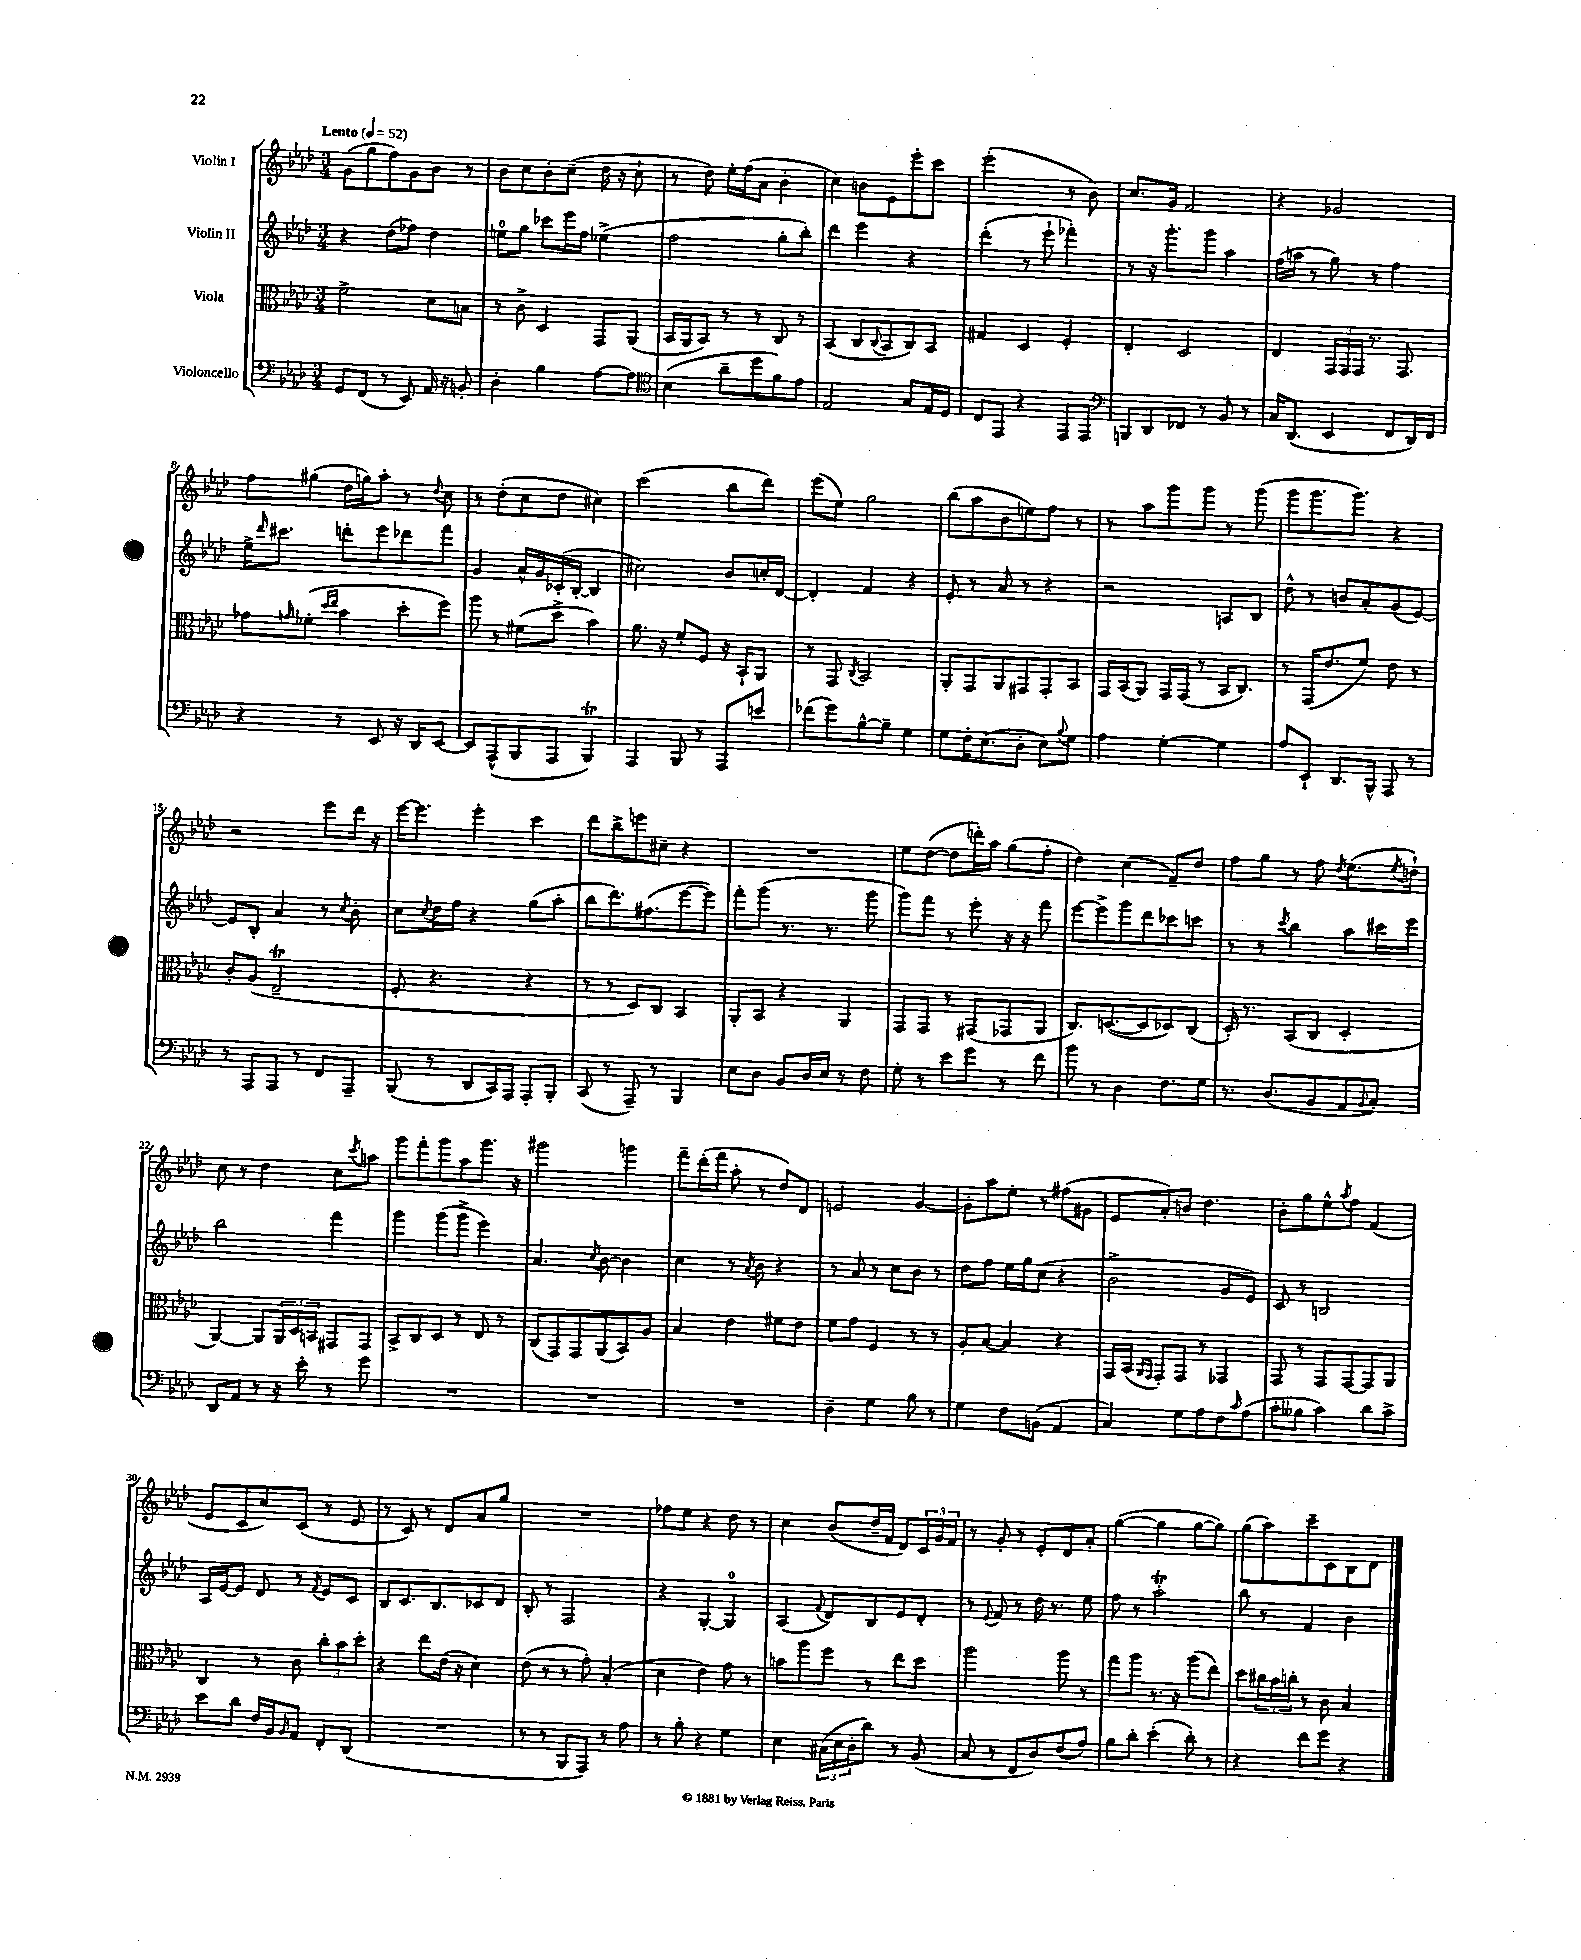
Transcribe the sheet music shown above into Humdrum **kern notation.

**kern	**kern	**kern	**kern
*part4	*part3	*part2	*part1
*staff4	*staff3	*staff2	*staff1
*I"Violoncello	*I"Viola	*I"Violin II	*I"Violin I
*clefF4	*clefC3	*clefG2	*clefG2
*k[b-e-a-d-]	*k[b-e-a-d-]	*k[b-e-a-d-]	*k[b-e-a-d-]
*M3/4	*M3/4	*M3/4	*M3/4
*MM52	*MM52	*MM52	*MM52
=1	=1	=1	=1
!	!	!	!LO:TX:a:B:t=Lento
8GG/L	2f^\	4r	(8g\L
(8FF/J	.	.	8gg\
8r	.	(8dd-\L	8ff\)
8EE-/)	.	8ff-X\J)	8g\
16AA-/	8d-\L	4dd-\	8b-\J
16r	.	.	.
8BBn'/	8Bn\J	.	8r
=2	=2	=2	=2
4D-'\	8r	8een\L	8b-\L
.	8c^\	8gg\J	8cc\
4B-\	4D-/	8ccc-X\L	8b-'\
.	.	16eee-\L	(8cc~\J
.	.	16ff\JJ	.
[8A-\L	8GG/L	(4ee-X^\	16dd-\
.	.	.	16r
8A-\J]	(8AA-/J	.	8cc`\
=3	=3	=3	=3
*clefC4	*	*	*
(4B-\	16BB-/LL	2ff\	8r
.	16AA-/J	.	.
.	8BB-/J)	.	8dd-\)
8a-~\L	8r	.	16ee-'\LL
.	.	.	(16ff\J
8dd-\	8r	.	8a-\J
8f\)	8C/	8gg'\L	4b-'\
8e-\J	8r	8bb-'\J)	.
=4	=4	=4	=4
2E-/	(4BB-/	4ddd-\	4cc\)
.	8C/L	4eee-\	8bn\L
.	8qqC/	.	.
.	8BB-/	.	8e-\
8G/L	8C/)	4r	8eee-'\
16E-/L	8BB-/J	.	8ccc\J
16D-/JJ	.	.	.
=5	=5	=5	=5
8C/L	4G#X/	(4ddd-'\	(2eee-'\
8EE-/J	.	.	.
4r	4D-/	8r	.
.	.	8eee-`\	.
8EE-/L	4F'/	4fff-X'\)	8r
8EE-/J	.	.	8b-\)
=6	=6	=6	=6
*clefF4	*	*	*
8BBBn/L	4E-'/	8r	8.cc/L
8DD-/	.	16r	.
.	.	8.ggg'\L	16g/Jk
8FF-X/J	2D-/	.	2f/
8r	.	8ggg\J	.
8BB-/	.	4aa-\	.
8r	.	.	.
=7	=7	=7	=7
16C/KL	4E-/	(16ff\LL	4r
(8.DD-/J	.	16aan\JJ	.
.	.	8r	.
4EE-/	24GG/LL	8gg\)	2g-X/
.	24GG/	.	.
.	24GG/JJ	.	.
.	8.r	8r	.
8FF/L	.	4ff\	.
.	8.GG/	.	.
16DD-/L)	.	.	.
16FF/JJ	.	.	.
!!LO:LB:g=z
=8	=8	=8	=8
4r	8g-X\L	16ee-^\KL	8ff\L
.	.	16qqddd-/	.
.	.	8.ccc#X\J	.
.	16qqgn/	.	.
.	(8f-X'\J	.	(8gg#X\J
.	16qqdd-/LL	.	.
.	16qqee-/JJ	.	.
8r	4b-\	8dddn'\L	16dd-\LL
.	.	.	16ggn\J)
8EE-/	.	8eee-\	8aa-'\J
16r	8dd-'\L	8ddd-X\	8r
16DD-/KL	.	.	.
.	.	.	8qqdd-/
[8EE-/J	8ff\J)	8fff\J	8cc\
=9	=9	=9	=9
8EE-/L]	8aa-\	4g/	8r
(8AAA-^^/	8r	.	(8dd-'\L
8BBB-/	(8f#X\L	16a-^^/LL	8cc\
.	.	16g/	.
8AAA-/J	8dd-^\J	(16c-X'/	8dd-\J
.	.	[16B-'/JJ	.
4BBB-T/)	4b-\)	4B-/]	4cc#X\)
=10	=10	=10	=10
4AAA-/	8.a-\	2cc#X\)	(2ccc\
.	16r	.	.
8BBB-/	8f'/L	.	.
8r	8F/J	.	.
8AAA-/L	16r	8b-/L	8bb-\L
.	16BB-`/KL	.	.
8en/J	8AA-/J	16ccn'/L	8ddd-\J)
.	.	[16d-/JJ	.
=11	=11	=11	=11
(8f-X\L	8r	4d-'/]	(8eee-\L
8g\)	8GG/	.	8ee-\J)
.	8qC/	.	.
[8B-^^\	2BB-/	4f/	2gg\
8B-~\J]	.	.	.
4G\	.	4r	.
=12	=12	=12	=12
8G\L	8AA-'/L	8e-'/	(8bb-\L
16F'\K	8GG/	8r	8aa-\
(8.E-\	.	.	.
.	8AA-/	8a-/	8b-\
8D-'\J	8GG#X/	8r	8een\)
8E-\L)	8GG#'/	4r	8ff\J
8qqB-/	.	.	.
8G\J	8BB-/J	.	8r
=13	=13	=13	=13
4A-\	16GG/LL	2r	8r
.	(16BB-/J	.	.
.	8AA-/J)	.	8aa-\L
[4G'\	16GG/LL	.	8ggg\
.	(16GG/JJ	.	.
.	8r	.	8ggg\J
4G\]	16BB-/KL	8An/L	8r
.	8.C/J)	.	.
.	.	8B-/J	(8ggg\
=14	=14	=14	=14
8A-/L	8r	8dd-^^\	8ggg\L
8EE-`/J	(16GG/KL	8r	8.ggg\
.	8.e-/	.	.
8.DD-/L	.	8bn/L	.
.	.	.	8.ggg\J)
.	8f/J)	8a-'/	.
16BBB-^^/Jk	.	.	.
8AAA-/	8e-\	(8g/	4r
8r	8r	[8e-/J)	.
!!LO:LB:g=z
=15	=15	=15	=15
8r	8c'/L	8e-/L]	2r
8AAA-/L	(8A-/J	8B-'/J	.
8AAA-/J	2E-T~/	4a-/	.
8r	.	.	.
8FF/L	.	8r	8eee-\L
.	.	8qcc/	.
8AAA-~/J	.	8b-'\	16ddd-\Jk
.	.	.	16r
=16	=16	=16	=16
(8BBB-/	8F'/	8cc\L	[16eee-\KL
.	.	.	8.eee-\J]
.	.	8qcc/	.
8r	4.r	16dd-\L	.
.	.	16ff\JJ	.
8DD-/L	.	4r	4eee-'\
16CC/L)	.	.	.
16AAA-/JJ	.	.	.
8AAA-'/L	4r	(8gg\L	4ccc\
8BBB-'/J	.	8aa-'\J	.
=17	=17	=17	=17
(8CC/	8r	8bb-\L	8ddd-\L
8r	8r	8.ddd-\)	8bb-^\
8AAA-~/)	8D-/L)	.	8eeen\
.	.	(8.ff#X\	.
8r	8C/J	.	8cc#X~\J
4BBB-/	4BB-/	[8eee-\	4r
.	.	8eee-\J])	.
=18	=18	=18	=18
8E-\L	8AA-'/L	8fff'\L	2.r
8D-\J	8BB-/J	(8ggg\J	.
8BB-/L	4r	8.r	.
16D-/L	.	.	.
16E-/JJ	.	8.r	.
8r	4AA-/	.	.
8F\	.	8ggg\	.
=19	=19	=19	=19
8G'\	8GG/L	8ggg\L)	8ee-\L
8r	8GG/J	8fff\J	([8dd-\J
8e-\L	8r	8r	8dd-\L]
8g\J	(8GG#X/L	8eee-'\	16dddn'\L)
.	.	.	16aa-\JJ
8r	8GG-X/	16r	(8gg\L
.	.	16r	.
8f\	8AA-/J	8fff\	8ff'\J
=20	=20	=20	=20
8b-\	8.C/L)	[8eee-\L	4dd-\)
8r	.	8eee-^\]	.
.	([8.Dn/	.	.
4D-\	.	8ggg\	(4cc\
.	8D/]	8ddd-\	.
8.F\L	8D-X/)	8ccc-X\	8f~/L)
.	(8C/J	8cccn\J	8dd-/J
16G\Jk	.	.	.
=21	=21	=21	=21
8.r	16D-'/)	8r	8ff\L
.	8.r	.	.
.	.	8r	8gg\J
(8.D-/L	.	.	.
.	.	8qccc/	.
.	(8BB-/L	4bb-\	8r
8BB-/	8C/J	.	8ff\
.	.	.	8qdd-/
8AA-/	4D-'/	8aa-\L	(8.ee-\L
8qqBB-/	.	.	.
8C'/J)	.	16ccc#X\L	.
.	.	.	8qee-/
.	.	16eee-\JJ	16ddn`\Jk)
!!LO:LB:g=z
=22	=22	=22	=22
8DD-/L	[4AA-/)	2bb-\	8cc\
8AA-/J	.	.	8r
8r	8AA-/L]	.	4dd-\
16r	24AA-/L	.	.
.	24D-/	.	.
16e-'\	.	.	.
.	24BBn/JJ	.	.
8r	8GG#X/L	4fff\	8cc\L
.	.	.	8qccc/
8g\	8GG#/J	.	8aan\J
=23	=23	=23	=23
2.r	8BB-^/L	4ggg\	8ggg\L
.	8C/	.	8fff'\
.	8D-/J	(8ggg\L	8ggg\
.	8r	8ggg^\J	8aa-\
.	8E-/	4eee-\)	8.ggg\J
.	8r	.	.
.	.	.	16r
=24	=24	=24	=24
2.r	(8C/L	4.a-/	2ggg#X\
.	8GG/)	.	.
.	8GG/	.	.
.	.	8qcc/	.
.	(8AA-/	[8b-\	.
.	8BB-/)	4b-\]	4gggn\
.	8A-/J	.	.
=25	=25	=25	=25
2.r	4B-/	4cc\	8fff~\L
.	.	.	(16ddd-'\L
.	.	.	16fff\JJ
.	4e-\	8r	8aa-'\
.	.	8qa-/	.
.	.	8b-\	8r
.	8f#X\L	4r	8dd-/L)
.	8e-\J	.	8d-/J
=26	=26	=26	=26
4D-~\	8f\L	8r	2en/
.	8g\J	8a-/	.
4G\	4F/	8r	.
.	.	8cc\L	.
8B-\	8r	8b-\J	[4g/
8r	8r	8r	.
=27	=27	=27	=27
4G\	8A-'/L	8dd-\L	8g'\L]
.	[8B-/J	8ff\J	8aa-\
8F\L	4B-/]	16ee-\LL	8ee-'\J
.	.	16gg\J	.
(8BBn\J	.	(8cc\J	8r
4AA-/	4r	4r	(8ff#X\L
.	.	.	8g#X\J
=28	=28	=28	=28
4C/)	16GG/LL	2b-^\	8e-/L
.	(16BB-/JJ	.	.
.	16qqAA-/LL	.	.
.	16qqGG/JJ	.	.
.	8GG'/L)	.	8a-'/)
8G\L	8GG/J	.	8bn/J
8A-\	8r	.	4.dd-\
8F\	4GG-X/	8g/L	.
16qqc/	.	.	.
(8A-\J	.	8e-/J)	.
=29	=29	=29	=29
8c'\L	8GG/	8c/	8b-'\L
8B--X\J	8r	8r	8gg\
4c\)	8GG/L	2Bn/	8ee-^^\
.	.	.	8qaa-/
.	[8GG/	.	8ff\J
8d-\L	8GG/]	.	(4f/
8c^\J	8AA-/J	.	.
!!LO:LB:g=z
=30	=30	=30	=30
8e-\L	4C/	16A-/LL	8e-/L
.	.	[16e-/J	.
8d-\J	.	8e-/J]	8c/
16F/LL	8r	8d-/	8cc/)
16BB-/J	.	.	.
16qqBB-/	.	.	.
8AA-/J	8c\	8r	(8c/J
.	.	8qf/	.
8FF'/L	12cc'\L	8e-/L	8r
.	12b-\	.	.
(8DD-/J	.	8c/J	8e-/
.	12dd-'\J	.	.
=31	=31	=31	=31
2.r	4r	8B-/L	8r
.	.	8.c/	8c/)
.	8ee-\L	.	8r
.	.	8.B-/	.
.	(16e-\Jk	.	8d-/L
.	16r	.	.
.	4d-\)	8c-X/	8a-/
.	.	8d-/J	8gg/J
=32	=32	=32	=32
8r	(8e-\	8B-'/	2.r
8r	8r	8r	.
8BBB-/L	8r	2F/	.
8AAA-/J)	8g'\)	.	.
8r	(4B-'/	.	.
8A-\	.	.	.
=33	=33	=33	=33
8r	4d-\	4r	8ff-X\L
8B-'\	.	.	8ee-\J
4r	4e-\)	[4G'/	4r
4G\	8g\	4G/]	8dd-\
.	8r	.	8r
=34	=34	=34	=34
4E-\	8bn\L	(4A-/	4cc\
.	8aa-\	.	.
.	.	8qqf/	.
(24C#X\LL	8ff\J	8d-/L)	(8b-/L
24E-\	.	.	.
24D-'\J	.	.	.
8d-\J)	8r	8B-/	16dd-~/L
.	.	.	16f/JJ
8r	8ee-\L	8e-/	8d-/L)
(8BB-/	8dd-\J	8d-'/J	24c/L
.	.	.	24g/
.	.	.	24f/JJ
=35	=35	=35	=35
8C/	2aa-\	8r	8r
.	.	8qqe-/	.
8r	.	8f/	8g'/
8FF/L	.	8r	8r
8D-/)	.	16dd-\	8e-'/L
.	.	8.r	.
(8F/	8aa-\	.	8d-/
8A-/J)	8r	8ee-\	8a-'/J
=36	=36	=36	=36
8B-\L	8gg\L	8ff\	([4gg\
8d-'\J	8aa-\J	8r	.
(4e-'\	8.r	2aa-T'\	4gg\]
.	16r	.	.
8d-'\)	(8aa-\L	.	[8gg\L
8r	8ee-\J)	.	8gg\J])
=37	=37	=37	=37
4r	8dd-\L	8bb-\	(8gg\L
.	24cc#X\L	8r	8aa-\)
.	24b-\	.	.
.	24ccn'\JJ	.	.
8f\L	8r	4f/	8ccc~\
8g\J	8c\	.	8c\
4r	4B-/	4b-\	8B-\
.	.	.	8d-\J
==	==	==	==
*-	*-	*-	*-
